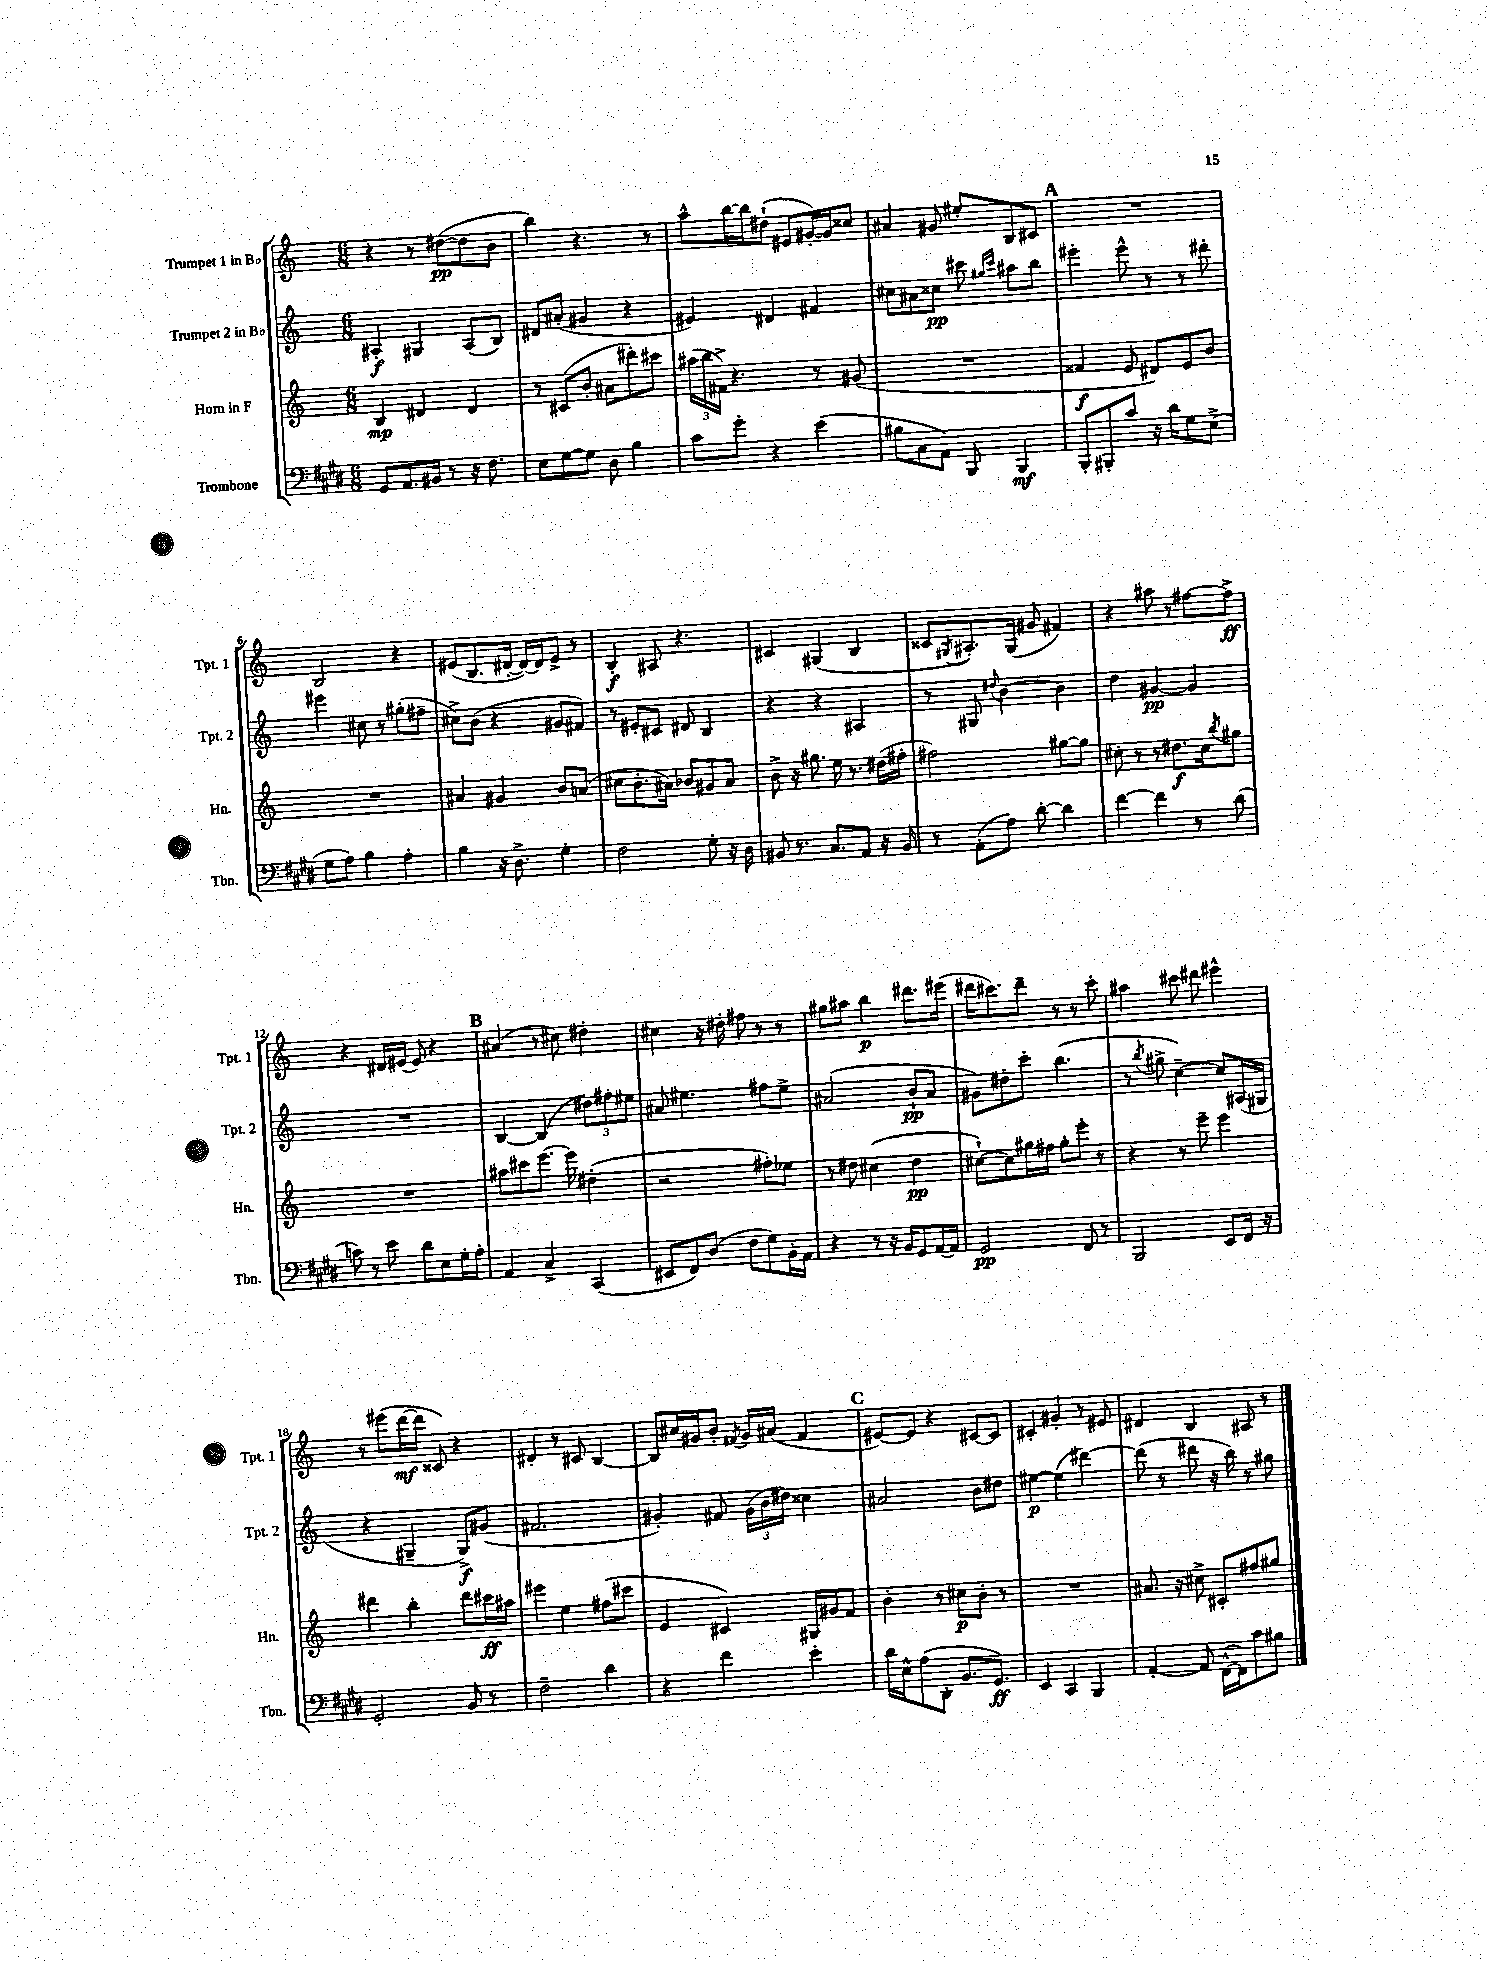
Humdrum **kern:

**kern	**kern	**kern	**kern
*staff4	*staff3	*staff2	*staff1
*clefF4	*clefG2	*clefG2	*clefG2
*k[f#c#g#d#]	*k[]	*k[]	*k[]
*M6/8	*M6/8	*M6/8	*M6/8
8GG#/L	4B/	4A#'/	4r
8.AA/	.	.	.
.	4d#/	4G#/	8r
16BB#/Jk	.	.	.
8r	.	.	([8dd#\L
16r	4d#/	(8A#/L	8dd#\]
8.F#\	.	.	.
.	.	8B/J)	8b\J
=	=	=	=
8E\L	8r	8d#/L	4bb\)
[8G#\	(8c#/L	(8a#'/J	.
8G#\]J	8b'/J	4g#/	4.r
8D#\	8a#\L	.	.
4B\	8ddd#'\)	4r	.
.	8ccc#\J	.	8r
=	=	=	=
8c#\L	(24aa#\LL	4e#/)	8aa^^\L
.	24bb\	.	.
.	24f#^\JJ)	.	.
8g#'\J	4.r	.	[16bb\L
.	.	.	16bb\]J
4r	.	4d#/	(8dd#`\J
.	.	.	8e#/L
(4e\	8r	4f#/	[16g#'/L)
.	.	.	16g#/]J
.	(8g#/	.	8cc##/J
=	=	=	=
8B#\L	2.r	8cc#\L	4a#/
8C#\	.	8a#\	.
8AA\J)	.	8cc##\J	8g#/
8BBB/	.	8ccc#\	8ee#'/L
.	.	16qqgg#/LL	.
.	.	16qqccc#/JJ	.
4BBB/	.	8aa#\L	8B/
.	.	8bb\J	8c#/J
=	=	=	=
8BBB'/L	4f##/	4eee#'\	2.r
8BBB#'/	.	.	.
8c#/J	8e/	8eee#^^\	.
16r	8d#/L)	8r	.
16d#\LK	.	.	.
8G#\	8e/	8r	.
(8E^\J	8b/J	8ddd#'\	.
=	=	=	=
8G#\L	2.r	4eee#\	2B/
8A\J)	.	.	.
4B\	.	8cc#\	.
.	.	8r	.
4A'\	.	(8gg#'\L	4r
.	.	8ff#~\J	.
=	=	=	=
4B\	4a#/	8cc#^\L)	(8e#/L
.	.	(8b\J	8.B/
16r	4g#/	4r	.
8.D#^\	.	.	[16d#'/Jk
.	.	.	16d#/_LL)
.	.	.	16d#/]J
4G#'\	8b/L	8g#/L	8e#^/J
.	(8a/J	8f#/J)	8r
=	=	=	=
2F#\	8cc#\L	8r	4B'/
.	8.b'\	8e#'/L	.
.	.	8c#/J	8A#/
.	16a#\Jk)	.	.
.	8b-/L	8d#/	4.r
8G#'\	8g#/	4B/	.
16r	8a#/J	.	.
16D#\	.	.	.
=	=	=	=
8BB#/	8b^\	4r	4c#/
8.r	16r	.	.
.	8.gg#\	.	.
.	.	4r	(4G#/
8.C#/L	.	.	.
.	16ee\	.	.
.	8.r	.	.
8AA/J	.	4A#/	4B/
16r	(16dd#\LL	.	.
16BB#/	16ff#'\JJ	.	.
=	=	=	=
8r	2ff#\)	8r	8c##/L
.	.	.	8qG#/
(8AA'\L	.	8G#/	8.A#'/)
.	.	8qqdd#/	.
8A\J)	.	[4b\	.
.	.	.	(16G#/Jk
[8d#'\	.	.	8g#/
4d#\]	[8gg#\L	4b\]	4f#/)
.	8gg#\]J	.	.
=	=	=	=
[4f#\	8cc#'\	4dd\	4r
.	8r	.	.
4f#\]	8r	[4g#/	8aa#\
.	8.dd#\L	.	8r
8r	.	4g#/]	[8ff#\L
.	16cc#\k	.	.
.	8qbb/	.	.
(8d#\	8gg#\J	.	8ff#^\]J
=	=	=	=
8c\)	2.r	2.r	4r
8r	.	.	.
8e\	.	.	16d#/LL
.	.	.	(16e#/JJ
8d#\L	.	.	8e#/)
8E\	.	.	4r
16G#'\L	.	.	.
16A'\JJ	.	.	.
=	=	=	=
4AA/	8aa#\L	[4B/	(4a#/
.	8ccc#\	.	.
4C#^/	[8.eee\J	(4B/]	8r
.	.	.	8cc#\)
.	16eee\]	.	.
(4CC#/	(4dd#'\	12dd#\L)	4dd#'\
.	.	12ff#'\	.
.	.	12ee#\J	.
=	=	=	=
8EE#/L	2r	8a#/	4cc#\
8FF#/)	.	4.ee#\	.
(8D#/J	.	.	16r
.	.	.	16dd#'\
8F#\L	.	.	8ff#\
8G#\)	8ff#'\L)	8ff#\L	8r
16BB'\L	8ee-\J	8ee#^\J	8r
16AA\JJ	.	.	.
=	=	=	=
4r	8r	(2a#/	8gg#\L
.	8dd#\	.	8aa#\J
8r	(4cc#\	.	4bb\
16r	.	.	.
16BB/LK	.	.	.
8GG#/	4dd#\	8b`/L	8.ddd#\L
[16AA/L	.	8a#/J	.
16AA/]JJ	.	.	(16eee#\Jk
=	=	=	=
2GG#/	[8cc#`\L)	8g#\L)	16ddd#\LK
.	.	.	8.ccc#\)
.	8cc#\]	8dd#'\	.
.	16gg#\L	8ccc'\J	8ddd#~\J
.	16ff#\JJ	.	.
.	8gg#'\L	(4.bb\	8r
8FF#/	8eee'\J	.	8r
8r	8r	.	8ccc#'\
=	=	=	=
2BBB/	4r	8r	4aa#\
.	.	8qbb/	.
.	.	8gg#^\	.
.	8r	[4cc~\)	8ccc#\
.	8eee~\	.	8ddd#\
8EE/L	4eee\	8cc/]L	4eee#^^\
16FF#/Jk	.	(16A#/L	.
16r	.	16G#/JJ	.
=	=	=	=
2GG#'/	4ddd#\	4r	8r
.	.	.	(8eee#\L
.	4bb'\	4G#~/	[16ddd\L
.	.	.	16ddd\]JJ
.	.	.	8c##/)
8BB/	8ddd#\L	8G#^/L)	4r
8r	16ccc#\L	(8g#/J	.
.	16aa#\JJ	.	.
=	=	=	=
2F#~\	4eee#\	2.f#/	4d#'/
.	4ee\	.	8r
.	.	.	8c#/
4d#\	(8ff#\L	.	[4B/
.	8ccc#\J	.	.
=	=	=	=
4r	4e/	4g#'/)	8B/]L
.	.	.	16cc#/L
.	.	.	16g#/J
4f#\	4c#/)	8f#/	8b'/J
.	.	.	8qf#/
.	.	(24g#\LL	16g#/LL
.	.	24b\	.
.	.	.	(16a#/JJ
.	.	24dd#\JJ)	.
4e'\	16G#/LL	4cc##\	4f#/
.	16g#/J	.	.
.	8f/J	.	.
=	=	=	=
16d#\LL	4b'\	2a#/	[8e#/L)
16E^^\J	.	.	.
(8A\	.	.	8e#/]J
8DD#'\J	8r	.	4r
8.BB/L	8cc#\L	.	.
.	8b'\J	8b\L	[8c#/L
8.GG#/J)	.	.	.
.	8r	8dd#\J	8c#/]J
=	=	=	=
4EE/	2.r	[4ee#\	4c#'/
4CC#/	.	(4ee#\]	4g#'/
4BBB/	.	[4ddd#\)	8r
.	.	.	8e#/
=	=	=	=
[4AA'/	8.a#/	(8ddd#\]	4d#/
.	.	8r	.
.	16r	.	.
8AA/]	8cc#^\	8ddd#\	4B/
([16FF#^^\LL	8c#'/L	16r	.
16FF#\]J)	.	16bb\)	.
8c#\	8ff#/	8r	8A#/
8B#\J	8gg#/J	8gg#\	8r
==	==	==	==
*-	*-	*-	*-
